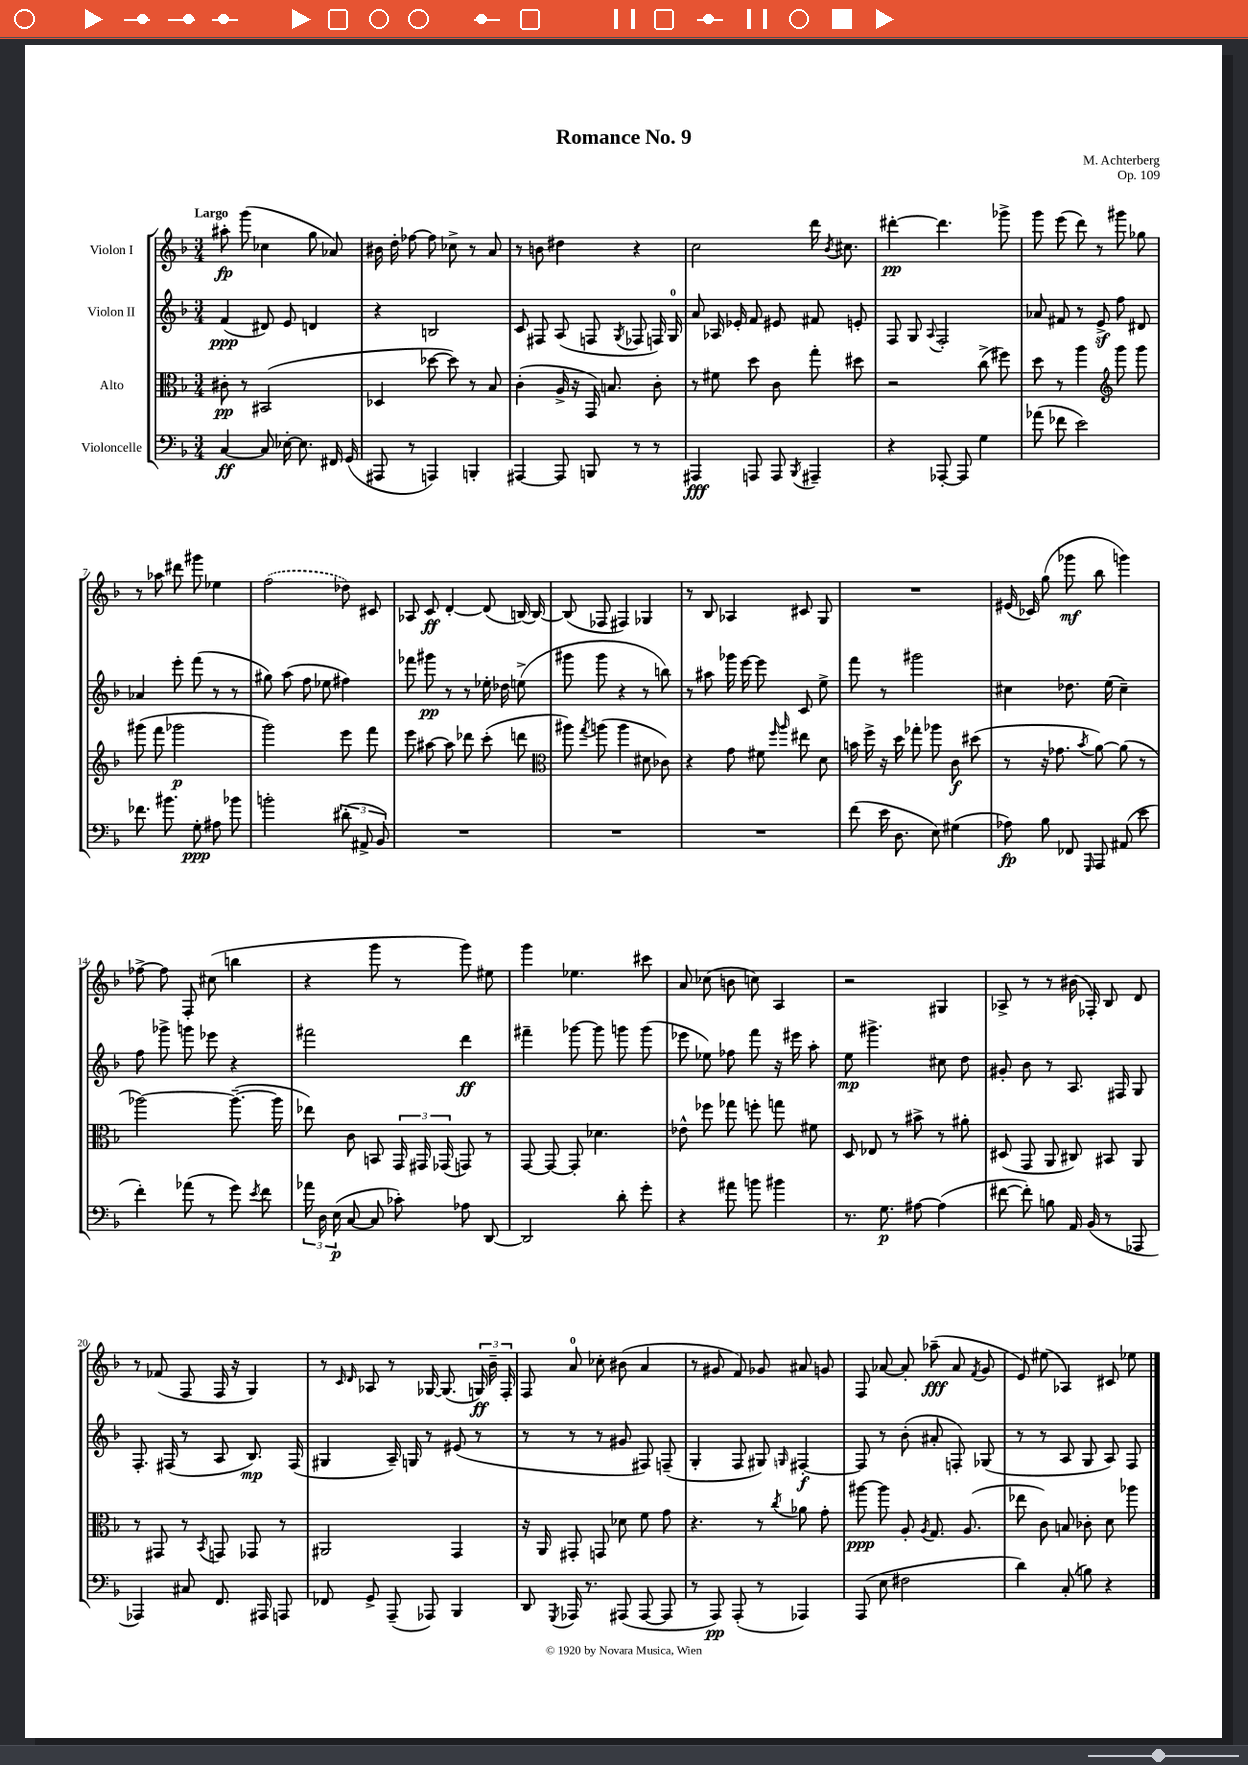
\header { title = "Romance No. 9" composer = "M. Achterberg" opus = "Op. 109" }
<<
\new StaffGroup <<
\new Staff = "s0" \with { instrumentName = "Violon I" } {
    \clef treble \key f \major \numericTimeSignature \time 3/4 \tempo "Largo"
    \autoBeamOff ais''8-.\fp g'''8( ces''4 g''8 aes'8) |
    bis'16 d''16-. fes''8~ fes''8 ces''8-> r8 a'8 |
    r8 b'8 dis''4 r4 |
    c''2 d'''16 \acciaccatura { bes'8 } cis''8. |
    dis'''4~-.\pp dis'''4. ges'''8-> |
    g'''8 e'''8( d'''8) r8 gis'''8 ges''8 |
    r8 aes''8 dis'''8 gis'''8 ees''4 |
    \once \slurDashed f''2( des''8) cis'8 |
    aes8 c'8\ff d'4~-. d'8( b16~) b16~ |
    b8( fes8 fis4) ges4 |
    r8 bes8 aes4 cis'8 g8 |
    R2. |
    eis'16( ces'16) g''8( ges'''8\mf bes''8 g'''4) |
    fes''8~-> fes''8 f8-. cis''8( b''4 |
    r4 g'''8 r8 g'''8) eis''8 |
    g'''4 ees''4. cis'''8 |
    a'8 ces''8( b'8 c''8) a4 |
    r2 gis4 |
    aes8-> r8 r8 bis'16( fes16-.) bes8 d'8 |
    r8 fes'8( f8 f16 r16 g4) |
    r8 \grace { c'16 d'16 } aes8 r8 ges16~ ges8.( \tuplet 3/2 { g16\ff) bes'16-- f16-. } |
    f8 a'8-0 ces''8-. bis'8( a'4 |
    r8 gis'8 f'8) ges'8 ais'8 g'8 |
    f8 aes'8~ aes'8-. aes''8--\fff( aes'8 \acciaccatura { f'8 } g'8 |
    e'8) eis''8( aes4) cis'8 ees''8 \bar "|." |
}
\new Staff = "s1" \with { instrumentName = "Violon II" } {
    \clef treble \key f \major \numericTimeSignature \time 3/4
    \autoBeamOff f'4\ppp( dis'8) e'8 d'4 |
    r4 b2 |
    c'8 fis8 a8( f8 \acciaccatura { g8 } fes8 f16) g16-0 |
    a'8 aes16 ees'16-. f'8 eis'8 fis'8 e'8-. |
    f8 g8 \appoggiatura { a8 } f2-. |
    aes'8 fis'8 r8 e'8->\sf f''8 dis'8 |
    aes'4 e'''8-. f'''8( r8 r8 |
    gis''8) a''8( f''8 ees''8 fis''4) |
    fes'''8 gis'''8\pp r8 r8 ees''16-. des''16 e''8->( |
    gis'''8 gis'''8 r4 r8 b''8) |
    r8 ais''8 ges'''16 e'''16~ e'''8 c'8 e''8-> |
    f'''8 r8 gis'''2 |
    cis''4 des''8. e''16( cis''4--) |
    f''8 ges'''8-> g'''8 ees'''8 r4 |
    fis'''2 d'''4\ff |
    fis'''4-- ges'''8~ ges'''8 g'''8 g'''8( |
    ees'''8 ees''8) fes''8 f'''8 r16 eis'''16 a''8-. |
    e''8\mp gis'''4.-> cis''8 d''8 |
    gis'8-. bes'8 r8 a8. fis16 g8 |
    f8.-. fis16( r8 a8 bes8.\mp) fis16( |
    gis4 a16--) g16 r8 eis'8( r8 |
    r8 r8 r8 gis'8 fis8) f8--( |
    g4-. f8 gis8) \grace { g16 } fis4~-.\f |
    fis8 r8 bes'8-.( ais'8-. f8-.) ges8( |
    r8 r8 a8 g8 a8) f8 \bar "|." |
}
\new Staff = "s2" \with { instrumentName = "Alto" } {
    \clef alto \key f \major \numericTimeSignature \time 3/4
    \autoBeamOff cis'8-.\pp r8 bis,2( |
    des4 des''8~ des''8) r8 bes8 |
    c'4-.( a16-> r16 g,16) b8. c'8-. |
    r8 fis'8 d''8 c'8 g''8-. dis''8 |
    r2 c''8->( fis''8) |
    d''8 r8 a''4 \clef treble g'''8 g'''8 |
    gis'''8( f'''8 ges'''2\p |
    g'''2) e'''8 f'''8 |
    e'''8 ais''8~ ais''8 des'''8 c'''8-.( d'''8 |
    \clef alto ais''8) \acciaccatura { g''8 } a''8( a''4 dis'8 ces'8) |
    r4 g'8 fis'8 \grace { f''16 a''16 } eis''8 d'8 |
    b'16 f''16-> r16 d''16 ges''8-. aes''8 c'8\f dis''8( |
    r8 r16 ges'8. \acciaccatura { bes'8 } a'8~) a'8( r8 |
    aes''2~) aes''8.~--( aes''16 |
    ees''8) c'8 b,8 \tuplet 3/2 { g,16 gis,16 ges,16( } g,8) r8 |
    g,8~ g,8~ g,8-. des'4. |
    ees'8-^ fes''8 ges''8 f''8-. g''8 fis'8 |
    d8 ees8 r8 bis'8-> r8 ais'8-. |
    dis8( g,8 a,8 cis8) bis,8 a,8 |
    r8 gis,8 r8 \acciaccatura { bes,8 } g,8 ges,8 r8 |
    ais,2 g,4 |
    r16 a,16 gis,8-. g,8 des'8 f'8 g'8 |
    r4. r8 \acciaccatura { c''8 } aes'8 g'8-. |
    ais''8~\ppp ais''8 a8-. \acciaccatura { a8 } g8. a8.( |
    ees''8 c'8) b8 ces'8-. d'8 aes''8 \bar "|." |
}
\new Staff = "s3" \with { instrumentName = "Violoncelle" } {
    \clef bass \key f \major \numericTimeSignature \time 3/4
    \autoBeamOff c4~\ff c8 ees16~-. ees8. fis,16 g,16( |
    ais,,8 r8 a,,4) b,,4-. |
    ais,,4~ ais,,8 b,,8 r8 r8 |
    ais,,4\fff a,,8 a,,8 \acciaccatura { bes,,8 } ais,,4-- |
    r4 aes,,8~-. aes,,8 g4 |
    aes'8( fes'8 e'2) |
    fes'8. bis'8. g8-.\ppp ais8 bes'8 |
    b'2-. \tuplet 3/2 { dis'8-.( ais,8-> bes,8) } |
    R2. |
    R2. |
    R2. |
    f'8( e'16 d8. e8) gis4( |
    aes8\fp) bes8 fes,8 \grace { g,,16 } a,,8 ais,8( e'8 |
    f'4-.) aes'8( r8 g'8) \acciaccatura { e'8 } f'8 |
    \tuplet 3/2 { aes'16 d16 e16\p( } c8~ c8 ces'8-.) aes8 d,8~ |
    d,2 d'8-. g'8-. |
    r4 ais'8 b'8 bis'4 |
    r8. g8.\p ais8~ ais4( |
    fis'8~ fis'8-.) b8 a,16 bes,16( r8 aes,,8 |
    aes,,4) cis8 f,8. ais,,16 a,,8 |
    fes,8 g,8-> a,,8--( aes,,8) bes,,4 |
    d,8 \acciaccatura { g,,8 } aes,,16 r8. ais,,8( ais,,8~ ais,,8 |
    r8 a,,8\pp) a,,8-.( r8 aes,,4) |
    a,,8( e8 fis2 |
    d'4) c8-.( b8) r4 \bar "|." |
}
>>
>>
